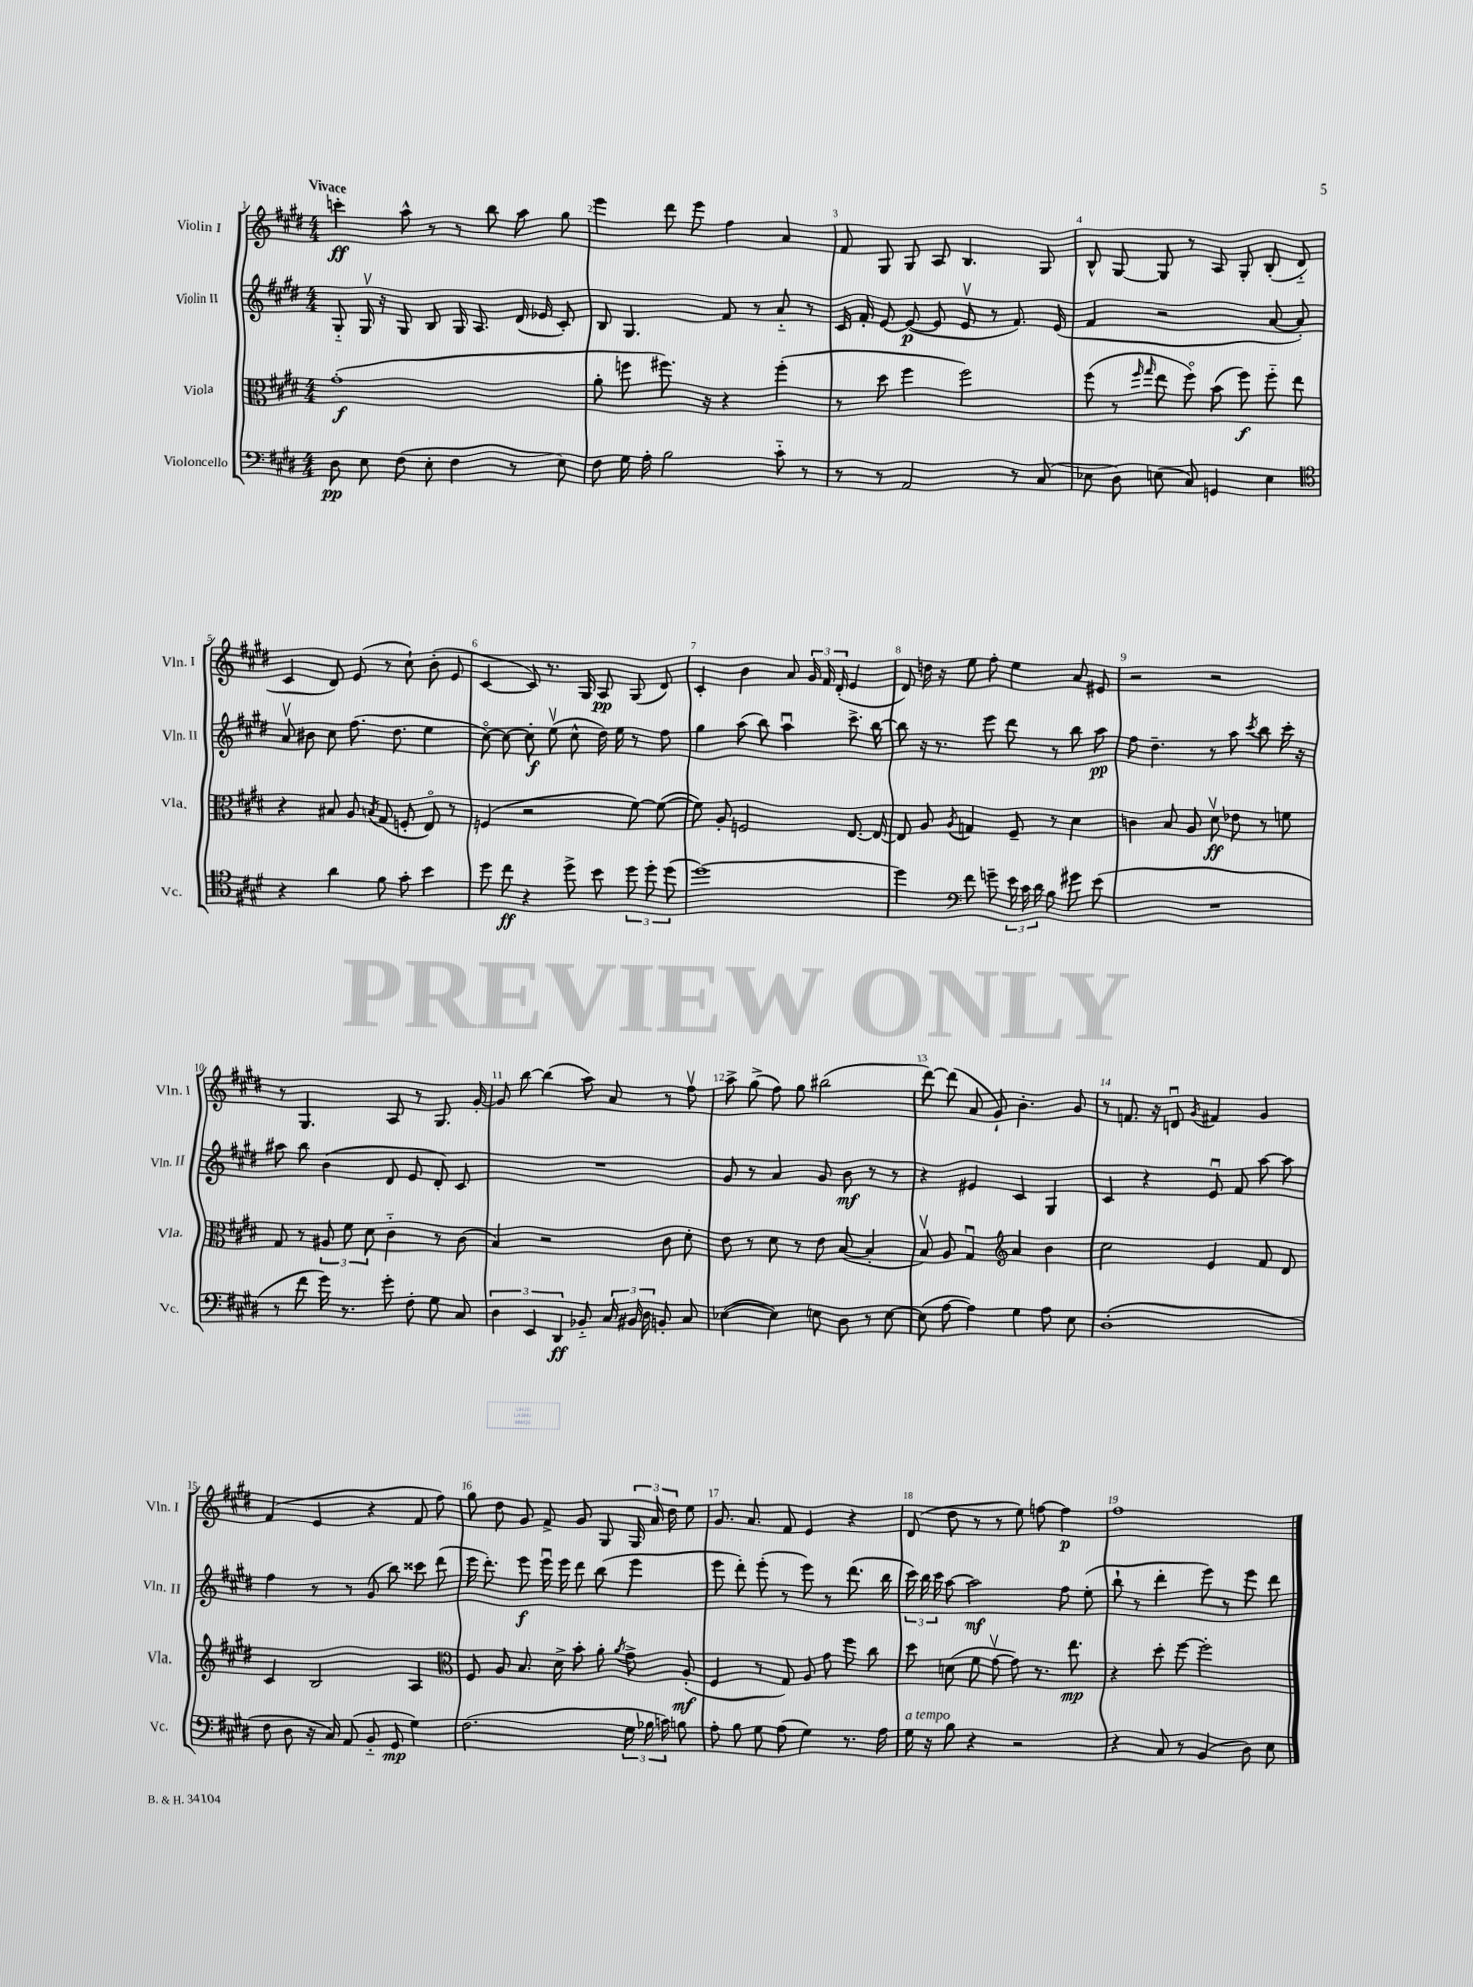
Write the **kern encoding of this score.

**kern	**kern	**kern	**kern
*staff4	*staff3	*staff2	*staff1
*clefF4	*clefC3	*clefG2	*clefG2
*k[f#c#g#d#]	*k[f#c#g#d#]	*k[f#c#g#d#]	*k[f#c#g#d#]
*M4/4	*M4/4	*M4/4	*M4/4
8D#	(1g#'	8G#'~	4ccc'
8E	.	16G#v	.
.	.	16r	.
(8F#	.	8G#	8aa^^
8E'	.	8B	8r
4F#	.	16G#	8r
.	.	8.A	.
.	.	.	8bb
8r	.	(16d#	8aa
.	.	16e-	.
8E)	.	8c#')	8gg#
=	=	=	=
8F#	8a'	8B	4eee
16G#	8ff	4.G#	.
16A'	.	.	.
2B	8.ff#)	.	8ddd#
.	.	.	8eee
.	16r	.	.
.	4r	8f#	4ff#
.	.	8r	.
8c#'~	(4ff#'	8a'~	4a
8r	.	8r	.
=	=	=	=
8r	8r	16c#	8f#
.	.	16f#'	.
8r	8dd#	[8e	8G#
2AA	4ff#	(8e_	8G#
.	.	8e]	8A
.	2ff#)	8ev	4.B
.	.	8r	.
8r	.	8.f#)	.
(8C#	.	.	8G#
.	.	(16e	.
=	=	=	=
8E-	(8ff#	4f#	8B^^
8D#)	8r	.	[8G#
.	16qqff#	.	.
.	16qqgg#	.	.
(8E	8ee	2r	8G#]
8C#)	8ff#o)	.	8r
4GG	(8b	.	8A
.	8ff#)	.	8G#'
4E	8ff#'~	[8a	(8B'
.	8ee	8a'])	8d#'~
=	=	=	=
*clefC4	*	*	*
4r	4r	8av	4c#
.	.	8b#	.
4a	8B#	8cc#	8d#)
.	8A	(8.ff#	(8e
.	8qB	.	.
8f#	(8G#	.	8r
.	.	8.dd#	.
8g#'	8F'	.	8cc#`)
4b	8Eo)	4ee	(8b'
.	8r	.	8e
=	=	=	=
8dd#	(4F	[8cc#o)	[4c#
8cc#	.	8cc#_	.
4r	2r	8cc#']	8c#])
.	.	(8eev	8.r
8dd#^	.	8cc#^^	.
.	.	.	16G#
8b	.	16dd#)	8A
.	.	16ee	.
12dd#	[8f#)	8r	(8G#
12dd#'	.	.	.
.	(8f#_	8ff#	8d#)
(12dd#	.	.	.
=	=	=	=
[1dd#)	8f#])	4gg#	4c#'
.	8A'	.	.
.	2F	(8aa	4b
.	.	8bb)	.
.	.	4aau	8a
.	.	.	24g#
.	.	.	24f#
.	.	.	(24d#'
.	[8.E	8.ccc#^	4e
.	16E_	[16bb	.
=	=	=	=
4dd#]	8E]	8bb]	8d#)
.	8A	16r	16dd
.	.	8.r	16r
*clefF4	*	*	*
.	8qA	.	.
8f#	4G	.	8ee
8g~	.	8eee	8ff#'
24e	8F#~	8ddd#	4ee
24c#	.	.	.
24d#	.	.	.
8B	8r	8r	.
8g#	4d#	8bb	8a
(8e	.	8aa	8e#
=	=	=	=
1r	4c	8ff#	2r
.	.	4.dd#~	.
.	8B	.	.
.	8A	.	.
.	8d#v	8r	2r
.	8e-	8aa	.
.	.	8qccc#	.
.	8r	8bb	.
.	8f	16ccc#'	.
.	.	16r	.
=	=	=	=
8r	8G#	8aa#	8r
8f#	8r	8bb	4.G#
16g#)	12A#	(4b	.
8.r	.	.	.
.	12f#	.	.
.	12d#	.	.
8g#'	4c#'~	8d#	8A
8F#'	.	8e	8r
8G#	8r	8d#')	8.G#
8C#	(8c#	8c#	.
.	.	.	[16g#'
=	=	=	=
6D#	4B)	1r	8g#]
.	.	.	[8bb
6EE	.	.	.
.	2r	.	(4bb]
6DD#	.	.	.
8BB-'~	.	.	8aa)
24C#	.	.	8a
24BB#	.	.	.
24D#	.	.	.
8BB'	8c#	.	8r
8C#	8d#'	.	8ff#v
=	=	=	=
([4E-	8e	8g#	8aa^
.	8r	8r	(8gg#^
4E-])	8d#	4a	8ff#)
.	8r	.	8gg#
8E	8e	8g#	(2bb#
8D#	([8B	8b	.
8r	4B']	8r	.
[8E	.	8r	.
=	=	=	=
(8E]	8Bv)	4r	[8ddd#)
[8A	8A	.	(8ddd#]
4A])	4G#u	4e#	8a
.	.	.	8g#`)
*	*clefG2	*	*
4G#	4a	4c#	4.b'
8A	4b	4G#	.
8E	.	.	8g#
=	=	=	=
(1D#'	2cc#	4c#	8r
.	.	.	8.f
.	.	4r	.
.	.	.	16r
.	.	.	8du
.	.	.	8qg#
.	4e	8eu	4f#
.	.	8f#	.
.	8f#	[8aa	4g#
.	8d#	8aa]	.
=	=	=	=
8F#	4c#	4ff#	(4f#
8D#	.	.	.
16r	2B	8r	4e
16C#)	.	.	.
(8AA	.	8r	.
8BB'~	.	(8g#	4r
8GG#	.	8bb)	.
4G#)	4A	8ccc##	8f#
.	.	(8ddd#	8ff#)
=	=	=	=
*	*clefC3	*	*
(2.F#	8F#	16eee	8gg#
.	.	8.ddd#')	.
.	8A	.	8dd#
.	8.B	8eee	8g#
.	.	16eeeu	8f#^
.	16d#^	16eee	.
.	8b'	8ddd#	8g#
.	8a'	(8bb	8G#
.	8qa	.	.
24G#	8g#^	4eee	24G#
24B-	.	.	24a
24c)	.	.	24dd#
8B	(8A'	.	8ee
=	=	=	=
8A'	4F#	8eee	8.g#
8B	.	8ddd#')	.
.	.	.	8.a
8G#	8r	(8eee'	.
(8A	8G#)	8r	8f#
4G#)	8A	8eee)	4e
.	8g#	8r	.
8.r	8ff#	(8.ddd#	4r
.	8cc#	.	.
16A	.	16bb	.
=	=	=	=
16G#	8dd#	24ccc#)	(8d#
.	.	24bb	.
16r	.	.	.
.	.	24ccc#	.
8B	(8d	[8aa	8dd#
4r	8f#	2aa]	8r
.	[8g#v	.	8r
2r	8g#])	.	8ee)
.	8.r	.	[8ff
.	.	8ff#	4ff]
.	8.ee	.	.
.	.	(8ee'	.
=	=	=	=
4r	4r	8bb`	1ff#
.	.	8r	.
8C#	8dd#'	4ddd#'	.
8r	[8ff#	.	.
(4BB	2ff#']	8eee)	.
.	.	8r	.
8D#)	.	8eee	.
8E	.	8ddd#	.
==	==	==	==
*-	*-	*-	*-
